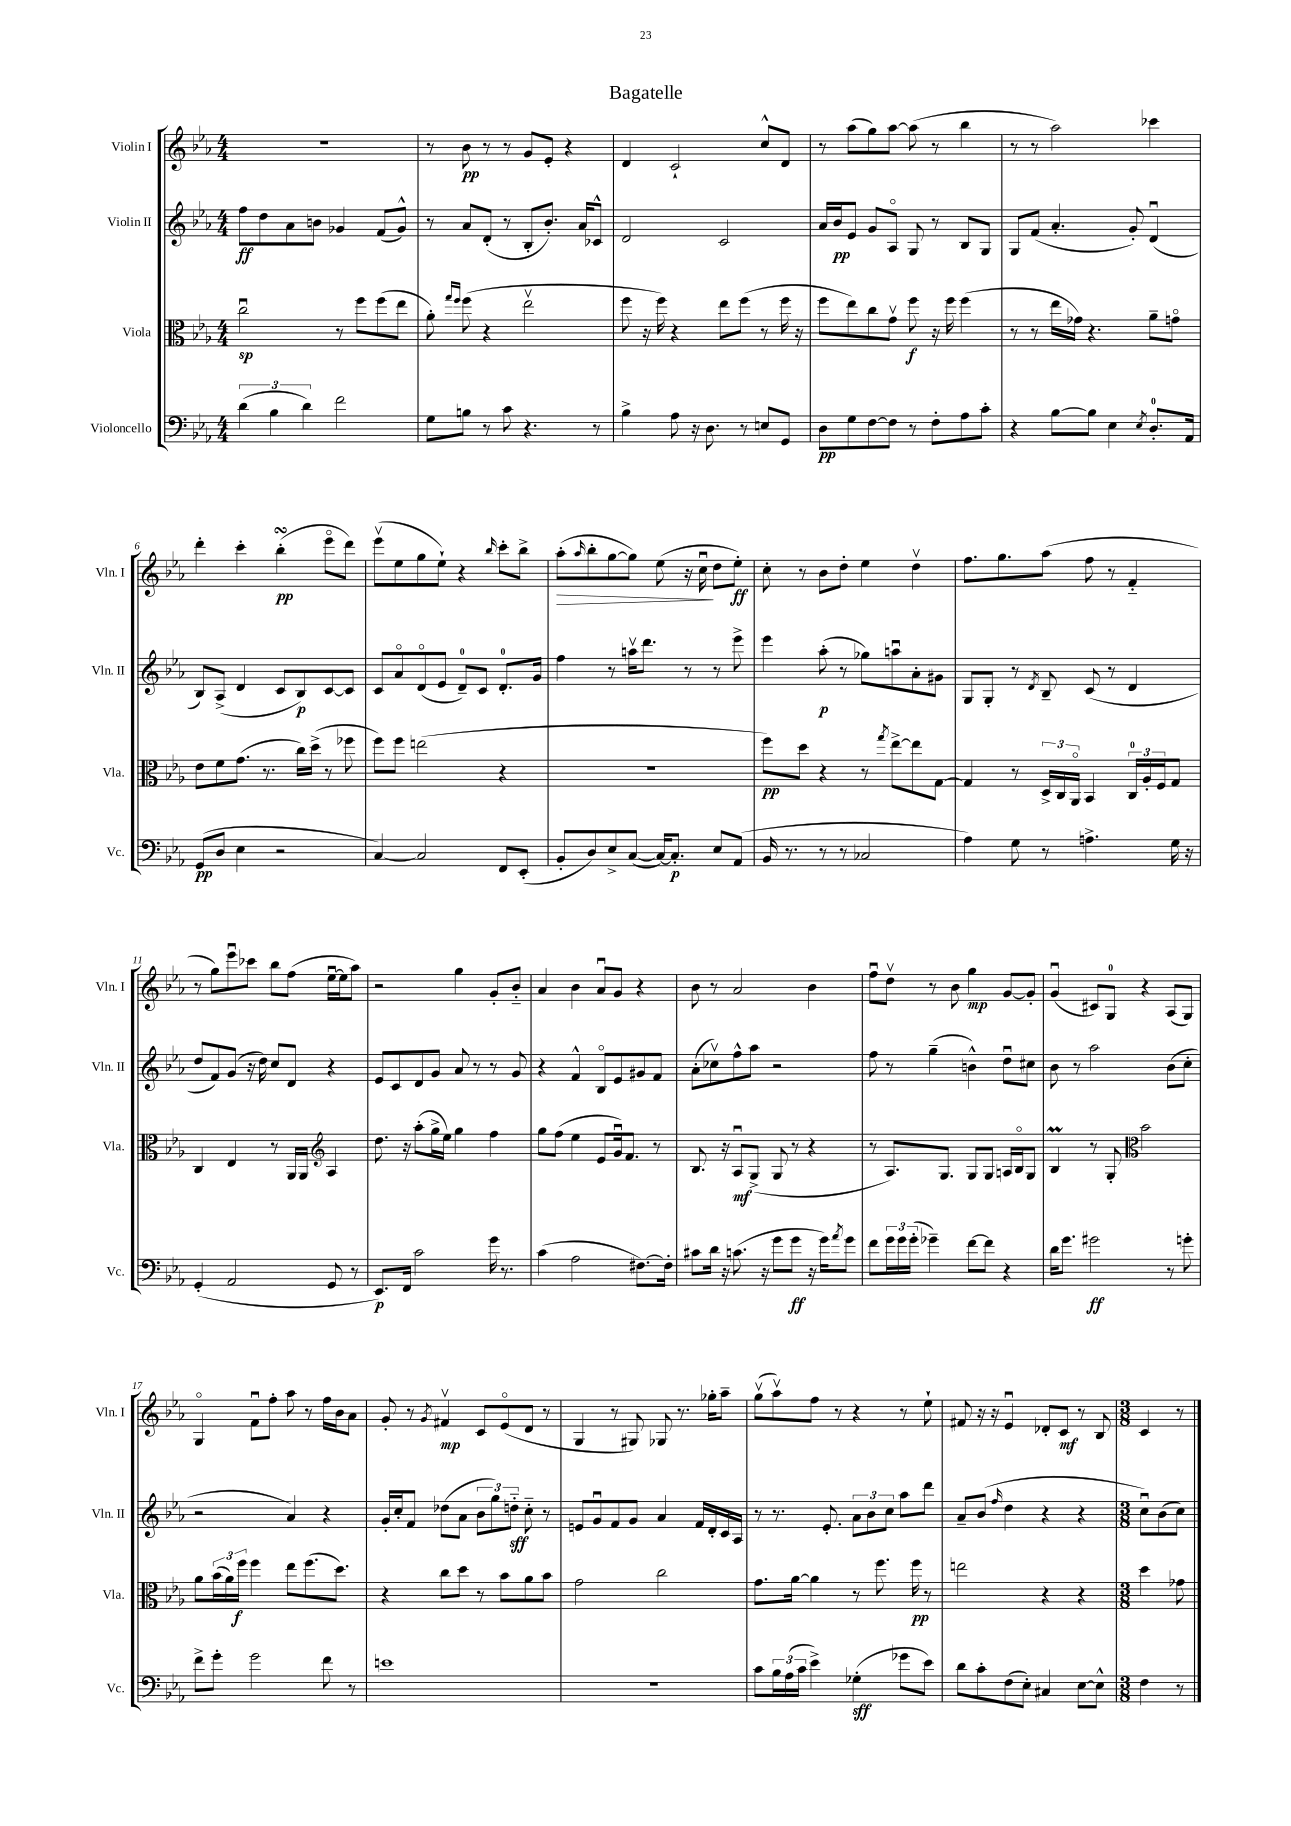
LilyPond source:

\header { title = "Bagatelle" }
<<
\new StaffGroup <<
\new Staff = "s0" \with { instrumentName = "Violin I" shortInstrumentName = "Vln. I" } {
    \clef treble \key ees \major \numericTimeSignature \time 4/4
    R1 |
    r8 bes'8\pp r8 r8 g'8 ees'8-. r4 |
    d'4 c'2-! c''8-^ d'8 |
    r8 aes''8( g''8) aes''8~ aes''8( r8 bes''4 |
    r8 r8 aes''2) ces'''4 |
    d'''4-. c'''4-. bes''4-.\turn\pp( ees'''8\flageolet d'''8) |
    ees'''8\upbow( ees''8 g''8 ees''8-!) r4 \grace { bes''16 } c'''8-. bes''8-> |
    aes''8-.\>( \grace { aes''16 } bes''8-. g''8~ g''8) ees''8( r16 c''16\downbow\! d''8 ees''8-.\ff) |
    c''8-. r8 bes'8 d''8-. ees''4 d''4\upbow |
    f''8. g''8. aes''8( f''8 r8 f'4-_ |
    r8 g''8) ees'''8\downbow ces'''8 bes''8 f''8( ees''16~\downbow ees''16 aes''8) |
    r2 g''4 g'8-. bes'8-_ |
    aes'4 bes'4 aes'8\downbow g'8 r4 |
    bes'8 r8 aes'2 bes'4 |
    f''8\downbow d''8\upbow r8 bes'8 g''4\mp g'8~ g'8-. |
    g'4\downbow( cis'8) g8-0 r4 aes8( g8) |
    g4\flageolet f'8\downbow f''8-. aes''8 r8 f''16 bes'16 aes'8 |
    g'8-. r8 \acciaccatura { g'8 } fis'4\upbow\mp c'8 ees'8\flageolet( d'8 r8 |
    g4 r8 gis8) ges8 r8. ges''16-. aes''8-- |
    g''8\upbow( aes''8\upbow) f''8 r8 r4 r8 ees''8-! |
    fis'8 r16 r16 ees'4\downbow des'8-. c'8\mf r8 bes8 |
    \numericTimeSignature \time 3/8 c'4 r8 \bar "|." |
}
\new Staff = "s1" \with { instrumentName = "Violin II" shortInstrumentName = "Vln. II" } {
    \clef treble \key ees \major \numericTimeSignature \time 4/4
    f''8\ff d''8 aes'8 b'8 ges'4 f'8( ges'8-^) |
    r8 aes'8 d'8-.( r8 bes8-. bes'8.-.) aes'16 ces'8-^ |
    d'2 c'2 |
    aes'16 bes'16\pp ees'8 g'8 aes8\flageolet g8 r8 bes8 g8 |
    g8 f'8( aes'4.-. g'8-.) d'4\downbow( |
    bes8) aes8->( d'4 c'8 bes8\p) c'8~ c'8 |
    c'8 aes'8\flageolet d'8\flageolet( ees'8 d'8-0--) c'8 d'8.-0-. g'16 |
    f''4 r8 a''16\upbow d'''8. r8 r8 ees'''8-> |
    ees'''4 aes''8-.\p( r8 ges''8) a''8\downbow aes'8-. gis'8 |
    g8 g8-. r8 \acciaccatura { d'8 } bes8-- c'8( r8 d'4 |
    d''8 f'8) g'8( r16 d''16) c''8 d'8 r4 |
    ees'8 c'8 d'8 g'8 aes'8 r8 r8 g'8 |
    r4 f'4-^ bes8\flageolet ees'8 gis'8 f'8 |
    aes'8-.( ces''8\upbow) f''8-^ aes''8 r2 |
    f''8 r8 g''4--( b'4-^) d''8\downbow cis''8 |
    bes'8 r8 aes''2 bes'8( c''8-. |
    r2 aes'4) r4 |
    g'16-. c''16-. f'8 des''8( aes'8 \tuplet 3/2 { bes'8 g''8) d''8-_\sff } c''8-_ r8 |
    e'8 g'8\downbow f'8 g'8 aes'4 f'16 d'16-. c'16 aes16 |
    r8 r8. ees'8.-. \tuplet 3/2 { aes'8 bes'8 c''8 } aes''8 d'''8 |
    aes'8-- bes'8( \grace { f''16 } d''4 r4 r4 |
    \numericTimeSignature \time 3/8 c''8\downbow) bes'8( c''8) \bar "|." |
}
\new Staff = "s2" \with { instrumentName = "Viola" shortInstrumentName = "Vla." } {
    \clef alto \key ees \major \numericTimeSignature \time 4/4
    c''2\downbow\sp r8 f''8 f''8( ees''8 |
    aes'8-.) \grace { g''16 f''16 } f''8( r4 ees''2\upbow |
    f''8 r16 f''16) r4 ees''8 f''8( r8 f''16 r16 |
    f''8 ees''8) c''8 g'8\upbow f''8\f r16 f''16 f''4( |
    r8 r8 ees''16 ges'16) r4. aes'8-- g'8\flageolet |
    ees'8 f'8 g'8.( r8. c''16) d''16->( r8 fes''8 |
    f''8) f''8 e''2( r4 |
    r1 |
    f''8\pp) d''8 r4 r8 \acciaccatura { g''8 } ees''8~-> ees''8 g8~ |
    g4 r8 \tuplet 3/2 { d16-> c16 aes,16\flageolet } bes,4 \tuplet 3/2 { c16-0 aes16-. f16 } g8 |
    c4 ees4 r8 aes,16 aes,16 \clef treble aes4 |
    d''8. r16 aes''8-.( g''16-> ees''16) g''4 f''4 |
    g''8 f''8( ees''4 ees'8 g'16\downbow) f'8. r8 |
    bes8. r16 aes8\downbow\mf g8->( g8 r8 r4 |
    r8 aes8.) g8. g8 g8 a16 bes16\flageolet g8 |
    bes4\prall r8 g8-. \clef alto bes'2 |
    aes'8 \tuplet 3/2 { bes'16( aes'16) f''16\f } f''4 ees''8 f''8.( d''8.) |
    r4 c''8 d''8 r8 bes'8 aes'8 bes'8 |
    g'2 c''2 |
    g'8. aes'16~ aes'4 r8 f''8. f''16\pp r8 |
    e''2 r4 r4 |
    \numericTimeSignature \time 3/8 d''4 ges'8 \bar "|." |
}
\new Staff = "s3" \with { instrumentName = "Violoncello" shortInstrumentName = "Vc." } {
    \clef bass \key ees \major \numericTimeSignature \time 4/4
    \tuplet 3/2 { d'4( bes4 d'4) } f'2 |
    g8 b8 r8 c'8 r4. r8 |
    bes4-> aes8 r16 d8. r8 e8 g,8 |
    d8\pp g8 f8~ f8 r8 f8-. aes8 c'8-. |
    r4 bes8~ bes8 ees4 \acciaccatura { ees8 } d8.-0-. aes,16 |
    g,8\pp( d8 ees4 r2 |
    c4~) c2 f,8 ees,8-.( |
    bes,8-. d8) ees8-> c8~( c16~) c8.-.\p ees8 aes,8( |
    bes,16 r8. r8 r8 ces2 |
    aes4) g8 r8 a4.-> g16 r16 |
    g,4-.( aes,2 g,8 r8 |
    ees,8.\p) f,16 c'2 g'16 r8. |
    c'4( aes2 fis8.~) fis16-. |
    cis'8 d'16 r16 c'8.( r16 g'8 g'8\ff r16 g'16) \acciaccatura { aes'8 } g'8 |
    f'8 \tuplet 3/2 { g'16 g'16 g'16-.( } ges'4--) f'8~ f'8 r4 |
    d'16 g'8. gis'2\ff r8 g'8-. |
    f'8-> g'8-. g'2 f'8 r8 |
    e'1 |
    R1 |
    c'8 \tuplet 3/2 { bes16 aes16( c'16 } ees'4->) ges4-.\sff( ges'8 ees'8) |
    d'8 c'8-. f8( ees8-.) cis4 ees8~ ees8-^ |
    \numericTimeSignature \time 3/8 f4 r8 \bar "|." |
}
>>
>>
